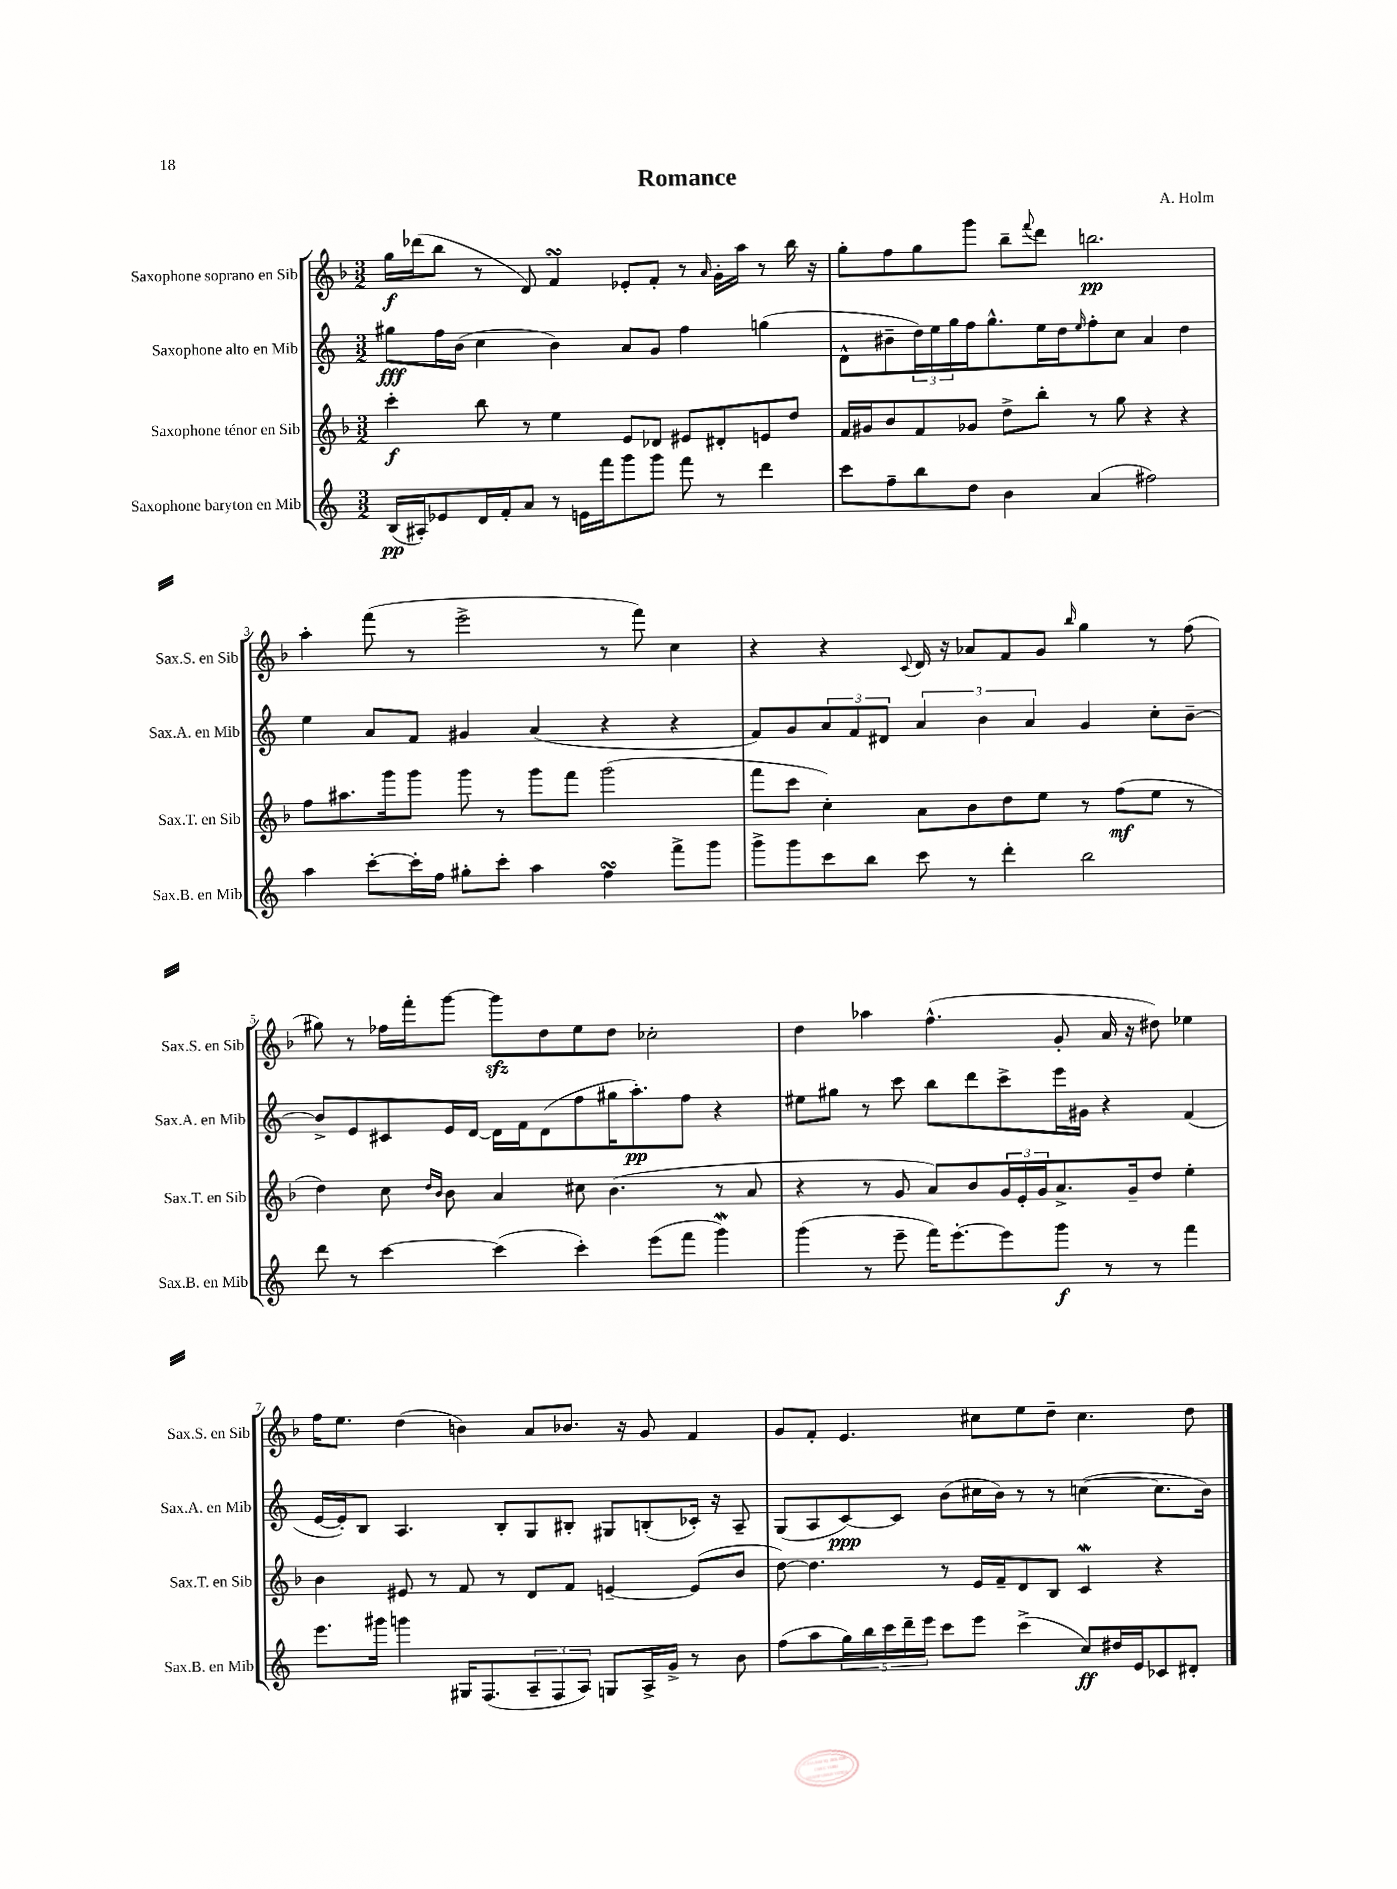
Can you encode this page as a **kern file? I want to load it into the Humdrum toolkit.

**kern	**kern	**kern	**kern
*staff4	*staff3	*staff2	*staff1
*clefG2	*clefG2	*clefG2	*clefG2
*k[]	*k[b-]	*k[]	*k[b-]
*M3/2	*M3/2	*M3/2	*M3/2
(16B	4ccc'	8gg#	16gg
16A#')	.	.	(16ddd-
8e-	.	16ff	8bb-
.	.	(16b	.
16d	8bb-	4cc	8r
16f'	.	.	.
8a	8r	.	8d)
8r	4ee	4b)	4f
16e	.	.	.
16fff	.	.	.
8ggg	8e	8a	8e-'
8ggg	8d-	8g	8f'
8fff	8e#	4ff	8r
.	.	.	16qqa
8r	8d#'	.	16g'
.	.	.	16aa
4ddd	8e	(4gg	8r
.	8dd	.	16bb-
.	.	.	16r
=	=	=	=
8ccc	16f	8d^^	8gg'
.	16g#	.	.
8ff~	8b-	8b#~	8ff
8bb	8f	24dd)	8gg
.	.	24ee	.
.	.	24gg	.
8dd	8g-	16ff	8ggg
.	.	8.gg^^	.
4b	8dd^	.	8bb-~
.	.	.	8qqfff
.	8bb-'	16ee	8ddd
.	.	16dd	.
.	.	16qqee	.
(4a	8r	8ff'	2.bb
.	8gg	8cc	.
2ff#)	4r	4a	.
.	4r	4dd	.
=	=	=	=
4aa	8ff	4ee	4aa'
.	8.aa#	.	.
[8ccc'	.	8a	(8fff
.	16ggg	.	.
16ccc']	8ggg	8f	8r
16ff	.	.	.
8gg#'	8ggg	4g#	2eee^
8ccc'	8r	.	.
4aa	8ggg	(4a	.
.	8fff	.	.
4ff	(2ggg	4r	8r
.	.	.	8fff)
8fff^	.	4r	4cc
8ggg	.	.	.
=	=	=	=
8ggg^	8fff	8f)	4r
8ggg	8ccc	8g	.
8ccc	4cc')	12a	4r
.	.	12f	.
8bb	.	.	.
.	.	12d#	.
.	.	.	8qqc
8ccc	8a	6a	16d
.	.	.	16r
8r	8b-	.	8a-
.	.	6b	.
4ddd'	8dd	.	8f
.	.	6a	.
.	8ee	.	8g
.	.	.	16qqbb-
2bb	8r	4g	4gg
.	(8ff	.	.
.	8ee	8cc'	8r
.	8r	[8b~	(8ff
=	=	=	=
8ddd	4dd)	8b^]	8gg#)
8r	.	8e	8r
[4ccc	8cc	8c#	16ff-
.	.	.	16fff'
.	16qqdd	.	.
.	16qqb-	.	.
.	8b-	16e	[8ggg
.	.	[16d	.
(4ccc]	4a	16d]	8ggg]
.	.	16f	.
.	.	(8d	8dd
4ccc')	8cc#	8ff	8ee
.	(4.b-	16gg#	8dd
.	.	8.aa')	.
(8eee	.	.	2cc-'
8fff	.	8ff	.
4ggg)	8r	4r	.
.	8a	.	.
=	=	=	=
(4ggg	4r	8ee#	4dd
.	.	8gg#	.
8r	8r	8r	4aa-
8eee~	8g	8ccc	.
16fff)	8a)	8bb	(4.ff^^
[8.eee'	.	.	.
.	8b-	8ddd	.
8eee]	24g	8ccc^	.
.	24e'	.	.
.	24g	.	.
8ggg	8.a^	16eee	8g'
.	.	16g#	.
8r	.	4r	16a
.	16g~	.	16r
8r	8dd	.	8dd#)
4fff	4ee'	(4f	4ee-
=	=	=	=
8.eee	4b-	[16e	16ff
.	.	16e'])	8.ee
.	.	8B	.
16ggg#	.	.	.
4ggg	8e#	4.A	(4dd
.	8r	.	.
16G#	8f	.	4b)
(8.F	.	.	.
.	8r	8B'	.
12A~	8d	8G	8a
12F	.	.	.
.	8f	8B#'	8.b-
12A)	.	.	.
8G	[4e~	8G#	.
.	.	.	16r
16A^	.	(8B'	8g
16g^	.	.	.
8r	(8e]	16c-')	4f
.	.	16r	.
8b	8b-	8A~	.
=	=	=	=
(8ff	[8dd)	(8G	8g
8aa	4.dd]	8A	8f'
20gg)	.	[8c)	4.e
20bb	.	.	.
20ccc	.	.	.
.	.	8c]	.
20ddd~	.	.	.
20eee	.	.	.
8ccc	8r	(8b	.
8eee	16e	16cc#	8cc#
.	16f~	16b)	.
(4ccc^	8d	8r	8ee
.	8B-	8r	8dd~
8cc)	4c	([4cc	4.cc#
16dd#	.	.	.
16e	.	.	.
8c-	4r	8.cc]	.
8d#'	.	.	8dd
.	.	16b)	.
==	==	==	==
*-	*-	*-	*-
